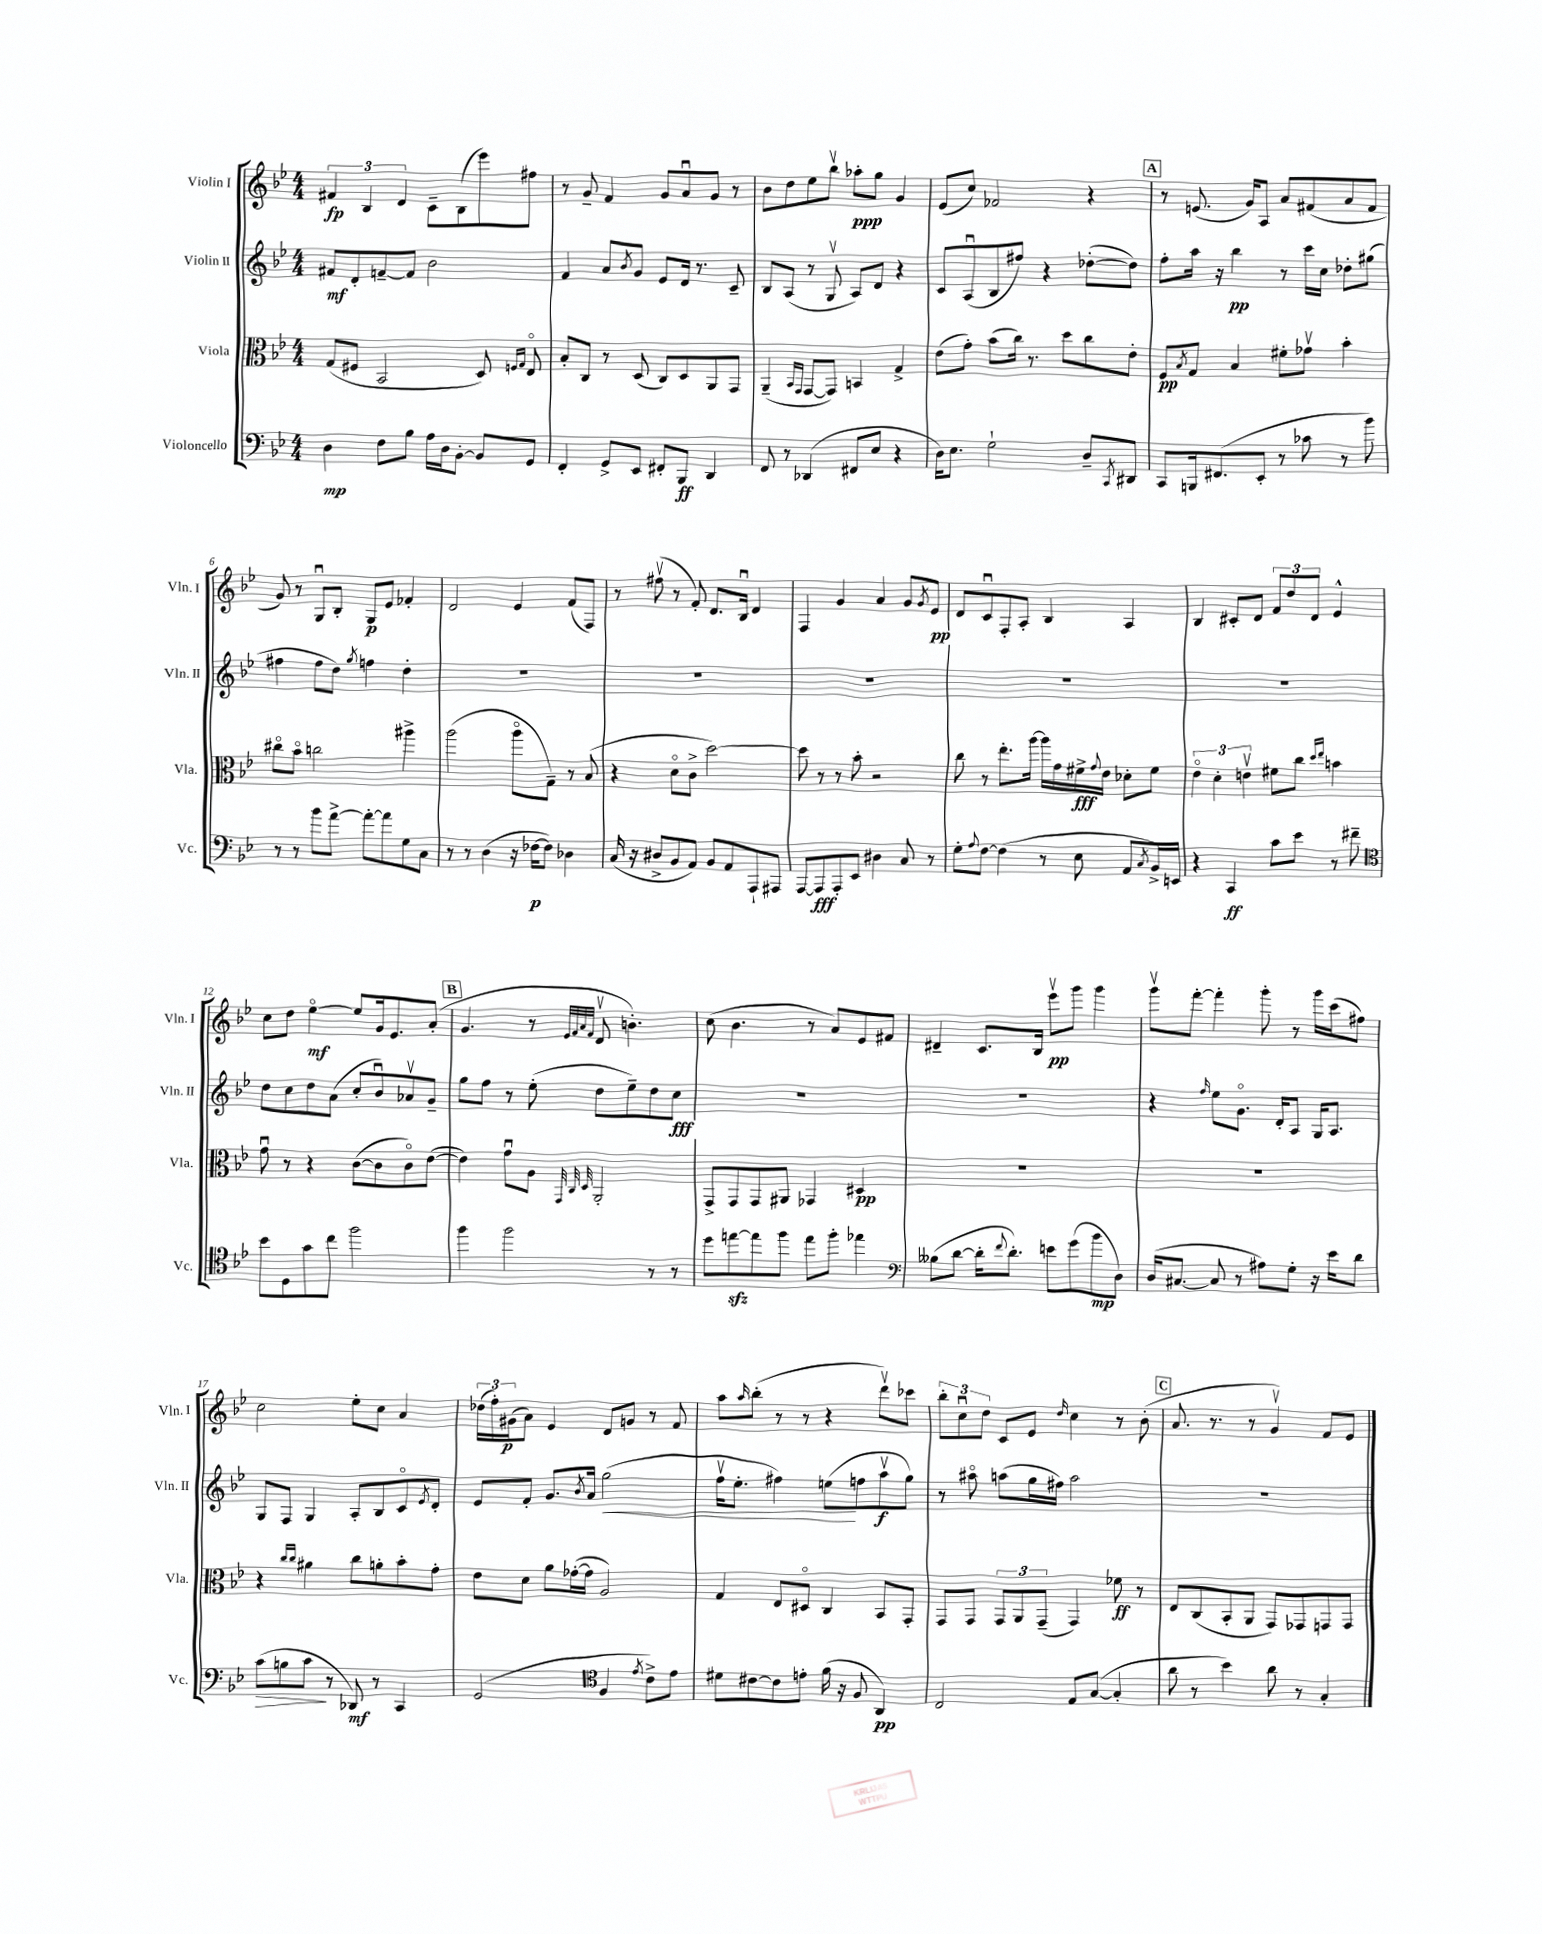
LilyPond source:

<<
\new StaffGroup <<
\new Staff = "s0" \with { instrumentName = "Violin I" shortInstrumentName = "Vln. I" } {
    \clef treble \key bes \major \numericTimeSignature \time 4/4
    \tuplet 3/2 { fis'4\fp bes4 d'4 } c'8-- bes8( ees'''8) fis''8 |
    r8 g'8-- f'4 g'8 a'8\downbow g'8 r8 |
    bes'8 d''8 ees''8 bes''8\upbow aes''8-.\ppp g''8 g'4 |
    ees'8( c''8) fes'2 r4 |
    \mark \markup { \box "A" } r8 e'8.( g'16) a8 a'8 fis'8( a'8 fis'8 |
    g'8) r8 g8\downbow bes8-. g8\p ees'8 fes'4-. |
    d'2 ees'4 f'8( f8) |
    r8 fis''8\upbow( r8 f'8-.) d'8. bes16\downbow d'4 |
    f4 g'4 a'4 g'8 \acciaccatura { g'8 } ees'8\pp |
    d'8 c'8\downbow f8-. a8-. bes4 a4 |
    bes4 cis'8-. d'8 \tuplet 3/2 { f'8 d''8 d'8 } ees'4-^ |
    c''8 d''8 ees''4~\flageolet\mf ees''8 g'16 ees'8. a'8-.( |
    \mark \markup { \box "B" } g'4. r8 \grace { ees'32 f'32 a'32 f'32 } d'8\upbow b'4.-.) |
    c''8( bes'4. r8 a'8) ees'8 fis'8 |
    dis'4-- c'8. bes16 ees'''8\upbow\pp g'''8 g'''4 |
    g'''8\upbow f'''8~-. f'''4-. g'''8-. r8 g'''16 c'''16( fis''8) |
    c''2 ees''8-. c''8 a'4 |
    \tuplet 3/2 { des''16( f''16-.) gis'16\p( } a'8) ees'4 d'8 g'8 r8 f'8 |
    a''8 \grace { a''16 } bes''8-.( r8 r8 r4 d'''8\upbow) ces'''8 |
    \tuplet 3/2 { bes''8-. c''8\downbow d''8 } c'8 ees'8 \grace { d''16 } c''4 r8 bes'8-.( |
    \mark \markup { \box "C" } a'8. r8. r8 g'4\upbow) f'8 ees'8 \bar "|." |
}
\new Staff = "s1" \with { instrumentName = "Violin II" shortInstrumentName = "Vln. II" } {
    \clef treble \key bes \major \numericTimeSignature \time 4/4
    fis'8\mf d'8-. f'8~-- f'8 bes'2 |
    f'4 a'8 \acciaccatura { bes'8 } g'8 ees'8 d'16 r8. c'8-- |
    bes8 a8( r8 g8\upbow a8) d'8 r4 |
    c'8 a8\downbow( bes8 fis''8) r4 des''8~-.( des''8) |
    \mark \markup { \box "A" } f''8-. a''16 r16 bes''4\pp r8 c'''16 c''16 des''8-. gis''8( |
    fis''4 fis''8 d''8) \acciaccatura { g''8 } f''4 d''4-. |
    R1 |
    R1 |
    R1 |
    R1 |
    R1 |
    d''8 c''8 d''8 a'8( c''8-. bes'8\downbow) aes'8\upbow g'8-- |
    \mark \markup { \box "B" } g''8 f''8 r8 ees''8-.( d''8 ees''8--) d''8 c''8\fff |
    R1 |
    R1 |
    r4 \grace { f''16 } ees''8 g'8.\flageolet d'16-. a8 g16 a8. |
    g8 f8 g4 a8-. bes8 c'8\flageolet \acciaccatura { ees'8 } d'8-. |
    ees'8 f'8-. g'8. \acciaccatura { bes'8 } a'16 g''2\<( |
    f''16\upbow ees''8.-. fis''4) e''8\!( f''8 a''8\upbow\f g''8) |
    r8 ais''8\flageolet a''8( g''16 fis''16) a''2 |
    \mark \markup { \box "C" } R1 \bar "|." |
}
\new Staff = "s2" \with { instrumentName = "Viola" shortInstrumentName = "Vla." } {
    \clef alto \key bes \major \numericTimeSignature \time 4/4
    g8( fis8 bes,2 d8) \grace { f16 g16 } ees8\flageolet |
    bes8-. c8 r8 d8( c8) d8 a,8 g,8 |
    a,4--( \grace { bes,16 g,16 } g,8~ g,8) b,4 g4-> |
    ees'8( g'8-.) bes'8( c''16) r8. d''8 c''8 ees'8-. |
    \mark \markup { \box "A" } f8\pp \acciaccatura { bes8 } g8 bes4 fis'8-. ges'8\upbow bes'4-. |
    cis''8\flageolet bes'8\flageolet c''2 ais''4-> |
    a''2( a''8\flageolet g8--) r8 bes8( |
    r4 d'8\flageolet c'8-> d''2~) |
    d''8 r8 r8 bes'8-. r2 |
    c''8 r8 ees''8.-. a''16~ a''16 g'16 fis'16->\fff \appoggiatura { g'8 } ees'16 des'8-. fis'8 |
    \tuplet 3/2 { ees'4\flageolet d'4-. e'4\upbow } fis'8 c''8 \grace { d''16 ees''16 } b'4 |
    g'8\downbow r8 r4 c'8~( c'8 c'8\flageolet) ees'8~( |
    \mark \markup { \box "B" } ees'4) g'8\downbow a8 \grace { g,32 c32 d32 } a,2-. |
    g,8-> g,8 g,8 ais,8 ges,4 dis4\pp |
    R1 |
    R1 |
    r4 \grace { c''16 c''16 } ais'4 c''8 a'8-. bes'8-. g'8-. |
    ees'8 d'8 a'8 ges'16~-.( ges'16 a2) |
    g4 ees8 dis8\flageolet c4 bes,8 g,8-. |
    g,8 g,8 \tuplet 3/2 { g,8 a,8 g,8--( } g,4) fes'8\ff r8 |
    \mark \markup { \box "C" } ees8 c8( bes,8-. a,8 g,8) ges,8 g,8 g,8 \bar "|." |
}
\new Staff = "s3" \with { instrumentName = "Violoncello" shortInstrumentName = "Vc." } {
    \clef bass \key bes \major \numericTimeSignature \time 4/4
    d4\mp f8 bes8 a16 d16 bes,8~-. bes,8 g,8 |
    f,4-. g,8-> ees,8 fis,8-. bes,,8\ff d,4 |
    f,8 r8 des,4( fis,8 ees8 r4 |
    d16) ees8. g2-! d8-- \acciaccatura { c,8 } dis,8 |
    \mark \markup { \box "A" } c,8 b,,16 fis,8.( ees,8-. r8 ces'8 r8 bes'8) |
    r8 r8 bes'8 a'8~-> a'8~-. a'8 g8 c8 |
    r8 r8 d4( r16 fes16~\p fes8) des4 |
    c16( r16 dis8-> bes,8 a,8) bes,8 a,8 a,,8-! ais,,8 |
    a,,8~ a,,8\fff a,,8-. ees,8 dis4 c8 r8 |
    g8-. \appoggiatura { a8 } f8~ f4( r8 ees8 a,8 \acciaccatura { c8 } bes,16->) e,16 |
    r4 c,4\ff c'8 ees'8 r8 fis'8-- |
    \clef tenor bes'8 d8 g'8 c''8 f''2 |
    \mark \markup { \box "B" } f''4 f''2 r8 r8 |
    d''8 e''8~\sfz e''8 f''8 e''8 f''8-. ees''4 |
    \clef bass beses8( d'8~ d'16-. \appoggiatura { f'8 } d'8.-.) e'8 g'8( bes'8\mp d8) |
    d16( cis8.~ cis8 r8 ais8) g8-. r16 ees'16 d'8 |
    c'8\>( b8 c'8\! r8 des,8\mf) r8 c,4 |
    g,2( \clef tenor f4 \acciaccatura { ees'8 } c'8->) ees'8 |
    dis'8 cis'8~ cis'8 e'8-. f'16( r16 f8 a,4\pp) |
    c2 ees8 g8~( g4-. |
    \mark \markup { \box "C" } a'8 r8 bes'4) a'8 r8 g4-. \bar "|." |
}
>>
>>
